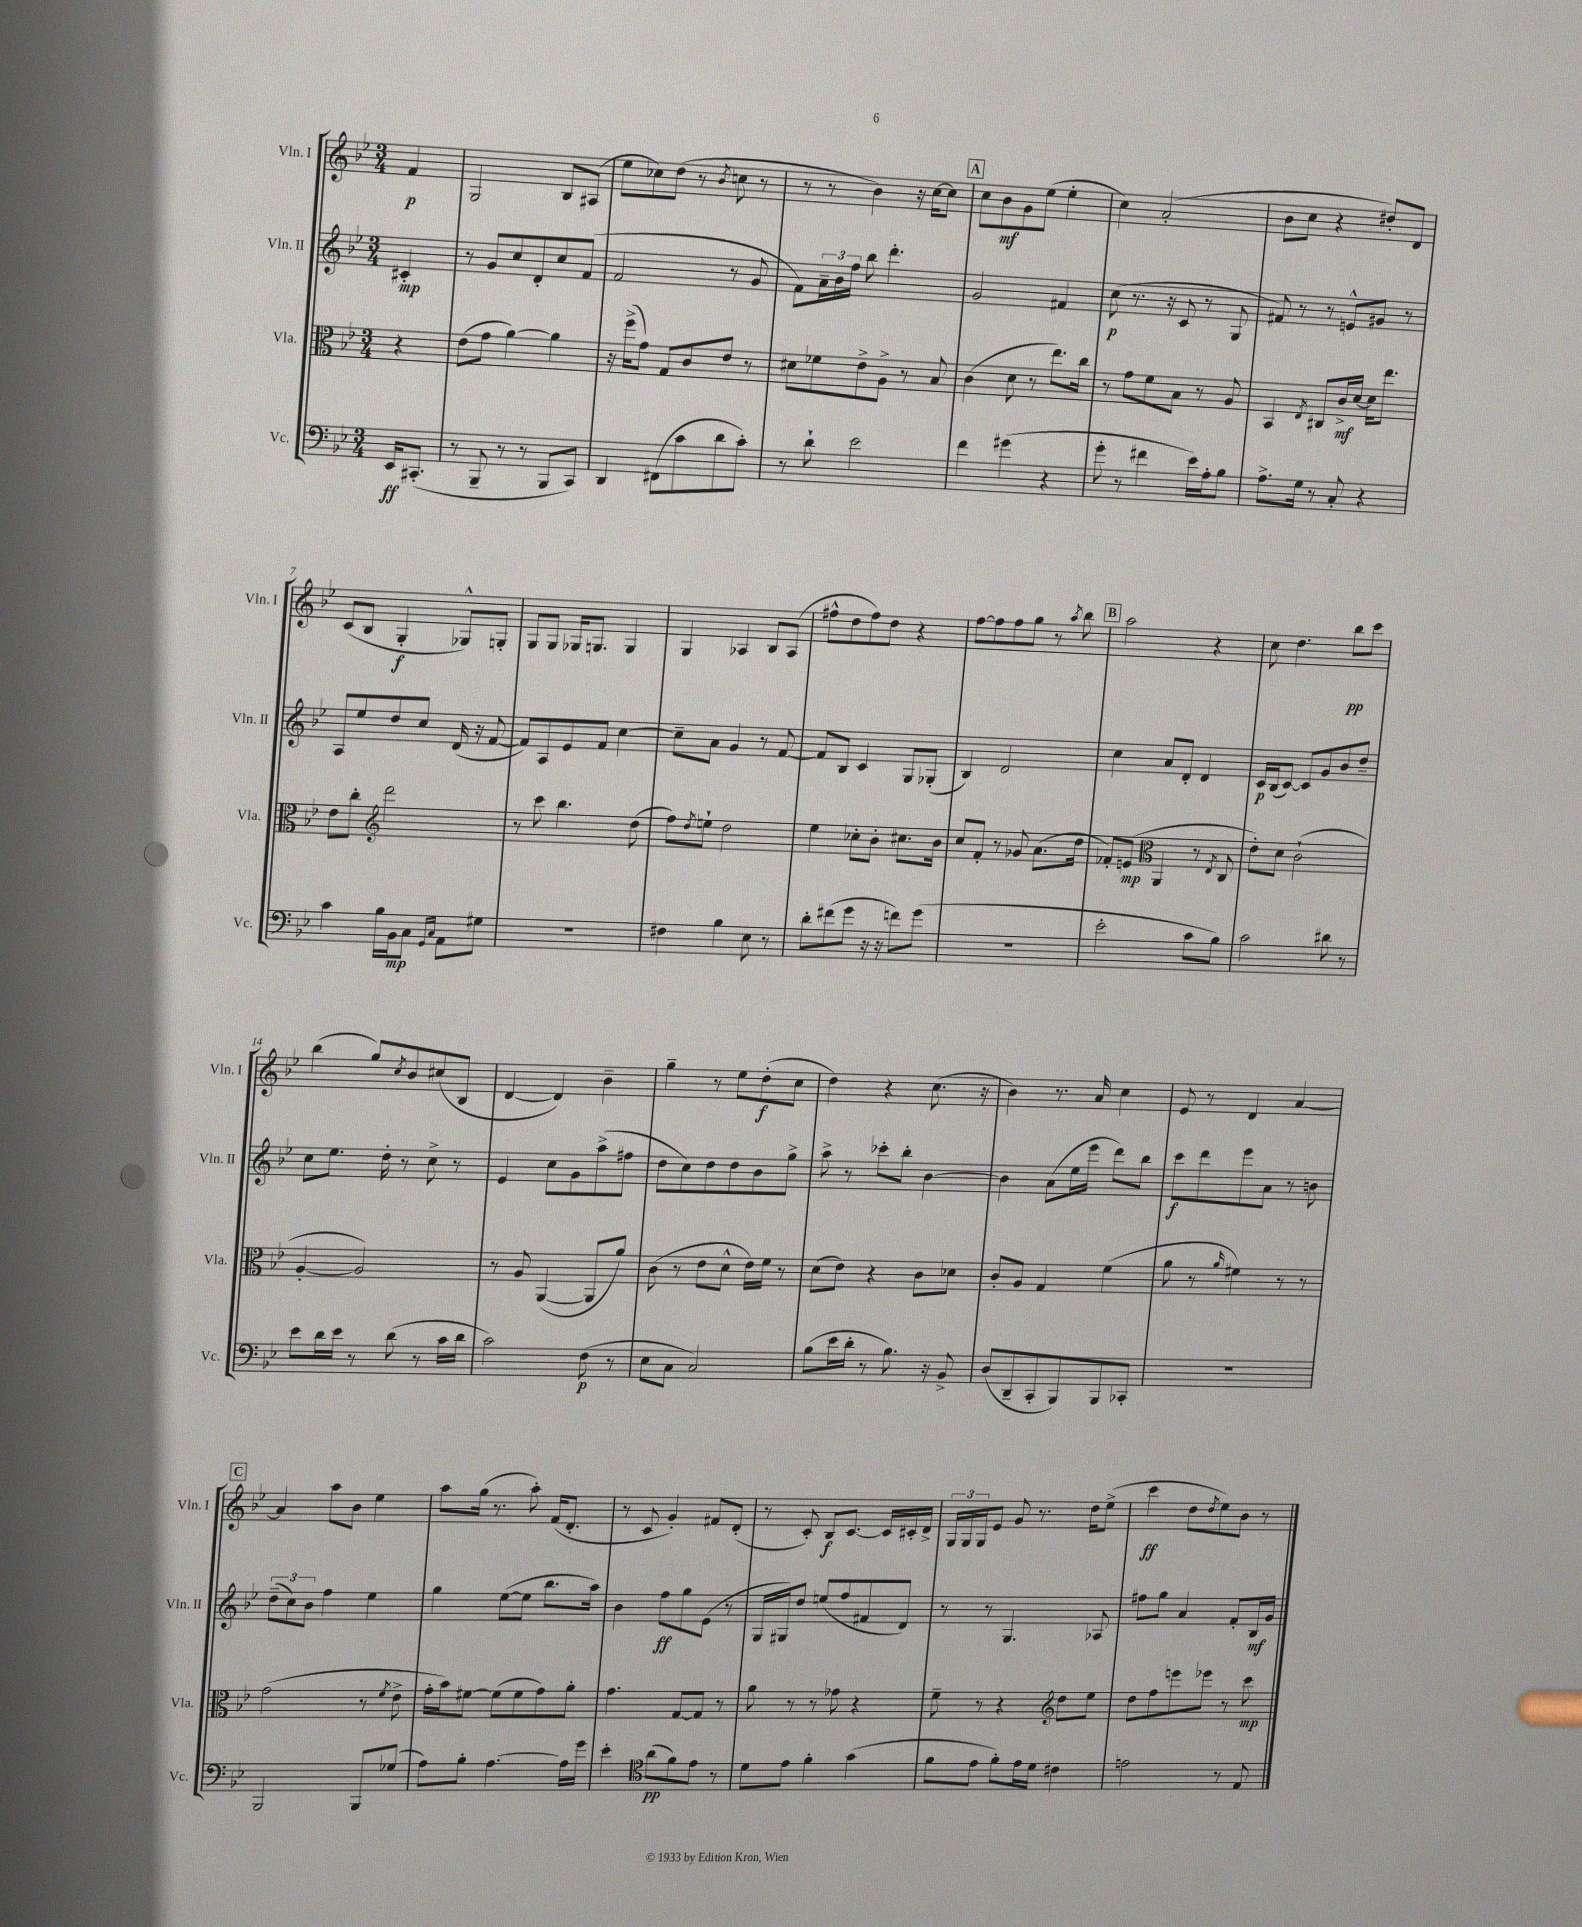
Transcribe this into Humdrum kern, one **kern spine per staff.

**kern	**kern	**kern	**kern
*staff4	*staff3	*staff2	*staff1
*clefF4	*clefC3	*clefG2	*clefG2
*k[b-e-]	*k[b-e-]	*k[b-e-]	*k[b-e-]
*M3/4	*M3/4	*M3/4	*M3/4
16EE-	4r	4c#'	4f
(8.CC#'	.	.	.
=	=	=	=
8r	(8e-	8r	2G
8BBB-~	8g	8g	.
8r	[4a)	8cc	.
8r	.	8d'	.
8BBB-	4a]	8cc	8B-
8CC)	.	(8f	(8A#
=	=	=	=
4DD	16r	2f	8ee-
.	(16ff^	.	.
.	8g)	.	8cc-)
(8FF#	8G	.	(8dd
8c	8c	.	8r
.	.	.	8qb-
8d	8e-	8r	8cc
8c')	8r	8g	8r
=	=	=	=
8r	8d#	8f)	8r
8d`	8f-	24a~	8r
.	.	24b-	.
.	.	24ff	.
2e-	8e-^	8bb-	4b-)
.	8A^	4.ddd'	.
.	8r	.	16r
.	.	.	[16cc
.	8B-	.	8cc]
=	=	=	=
4f	(4c	2g	8cc
.	.	.	8b-
(4g#	8d	.	8g
.	8r	.	(8ee-
4r	8.ee-)	4f#	4ee-'
.	16cc	.	.
=	=	=	=
8g'	8r	(8cc	4cc)
8r	8g	8.r	.
4f#	8f	.	(2a'
.	.	16r	.
.	8B-	8c	.
16e-)	8r	8r	.
16A'	.	.	.
8B-	8A	8G	.
=	=	=	=
8.A^	4BB-	8f#)	8b-
.	.	8r	8cc
16G	.	.	.
.	8qE-	.	.
8r	8C#	8r	4r
8C'	16c^	8e^^	.
.	[16d	.	.
4r	16d]	8g#	8dd#')
.	8.ee-	.	.
.	.	8r	8d
=	=	=	=
4c	8e-	8A	(8c
.	8cc'	8ee-	8B-
*	*clefG2	*	*
16B-	2ddd	8dd	4G'
16BB-	.	.	.
8C	.	8cc	.
16qqGG	.	.	.
16qqC	.	.	.
8AA	.	(16d	8G-^^)
.	.	16r	.
8G#	.	[8f	8G'
=	=	=	=
2.r	8r	8f])	8G
.	8ccc	8A	8G
.	4.bb-	8e-	16G-
.	.	.	8.G
.	.	8f	.
.	.	[4cc	4G
.	(8dd	.	.
=	=	=	=
4F#	8ff)	8cc~]	4G
.	8qdd	.	.
.	8ee`	8a	.
4B-	2dd	4g	4A-
8E-	.	8r	8B-
8r	.	[8f	(8A-
=	=	=	=
8d'	4ee-	8f]	8ff#^^
(8f#	.	8B-	8dd
8g	8cc-'	4c	8ff#)
16r	8b-'	.	8dd
16r	.	.	.
8f)	8.cc#	8G	4r
(8g	.	(8G-'	.
.	16b-	.	.
=	=	=	=
2.r	8cc	4B-)	[8ff
.	8f'	.	8ff]
.	8r	2d	8ff
.	8g-	.	8gg
.	(8.a	.	8r
.	.	.	8qaa
.	.	.	8bb-
.	16dd	.	.
=	=	=	=
2e-'	8f-')	4cc	2aa
.	(8e	.	.
*	*clefC3	*	*
.	4AA	8a	.
.	.	8d'	.
8c	8r	4d	4r
.	8qE-	.	.
8B-)	8C	.	.
=	=	=	=
2c	8e-')	16c	8cc
.	.	(16B-	.
.	8d	[8c)	4.dd
.	(2c`	8c]	.
.	.	8g	.
8d#	.	8b-	8bb-
8r	.	8dd~	8ccc
=	=	=	=
8e-	[4A'	8cc	(4bb-
16d	.	8.ee-	.
16e-	.	.	.
8r	2A])	.	8gg)
.	.	16dd'	.
.	.	.	8qcc
(8d	.	8r	8b-
8r	.	8cc^	(8cc#
16c	.	8r	8B-
16d	.	.	.
=	=	=	=
2c)	8r	4e-	[4d
.	8A	.	.
.	([4AA	8cc	4d])
.	.	8g	.
(8F	8AA]	(8aa^	4b-~
8r	8a)	8ff#	.
=	=	=	=
8E-	(8c	8dd	4gg~
8C	8r	8cc)	.
2C)	8e-	8dd	8r
.	8d^^	8dd	8ee-
.	16e-)	8b-	(8dd'
.	16f	.	.
.	8r	8gg^	8cc
=	=	=	=
(8B-	(8d	8aa^	4dd)
16e-	8e-)	8r	.
16d'	.	.	.
8r	4r	8ccc-'	4r
8.B-)	.	8bb-'	.
.	8c	[4b-	(8.cc
16r	.	.	.
8BB-^	8d-	.	.
.	.	.	16r
=	=	=	=
(8D	8c'	4b-]	4b-)
8DD~	8A	.	.
8CC'	4G	(8a	8.r
8BBB-)	.	16ee-	.
.	.	16eee-	16a
8BBB-	(4f	8ddd)	4cc
8CC-'	.	8bb-	.
=	=	=	=
2.r	8a	8ccc	8e-
.	8r	8ddd	8r
.	16qqa	.	.
.	4f#)	8eee-	4d
.	.	8a	.
.	8r	8r	[4a
.	8r	8b	.
=	=	=	=
2BBB-	(2g	(12dd~	4a]
.	.	12cc)	.
.	.	12b-	.
.	.	4ff	8aa
.	.	.	8b-
8BBB-	8r	4ee-	4ee-
.	8qf	.	.
(8G-	8e-^	.	.
=	=	=	=
8A)	16g'	4gg	8aa
.	16b-)	.	.
8B-'	[8f#	.	(16gg
.	.	.	8.r
[4.A	(8f#]	([8ee-	.
.	8f#	8ee-]	8aa')
.	8g)	8.bb-	(16f
.	.	.	8.d'
16A]	8a'	.	.
16g	.	16aa)	.
=	=	=	=
4e-'	4.g	4b-	8r
.	.	.	8c
*clefC4	*	*	*
(8a	.	8ff	4g')
8f)	[8G	8gg	.
8e-	8G]	(8e-	8f#
8r	8r	8r	(8d'
=	=	=	=
8d	8a	16G	8r
.	.	16G#)	.
8e-	8r	8dd	8c')
4f'	8r	(8ee	8B-
.	8g-	8ff	[8.c
(4g	4r	8f#	.
.	.	.	16c]
.	.	8d)	16c#'
.	.	.	16d^
=	=	=	=
8f	8f~	8r	24G
.	.	.	24G
.	.	.	24G
8e-	8r	8r	8e-
8f')	4r	4.G	8g
16e-	.	.	8.r
16d	.	.	.
*	*clefG2	*	*
4c#	8dd	.	.
.	.	.	16dd
.	8ee-	8A-	(8ee-^
=	=	=	=
2e	8dd	8ff#	4ccc
.	8ff	8gg	.
.	8eee	4a	8dd
.	.	.	8qdd
.	8eee-	.	8ee-)
8r	8r	8f'	8b-
8E-	8ccc	16B-	8r
.	.	16g	.
==	==	==	==
*-	*-	*-	*-
